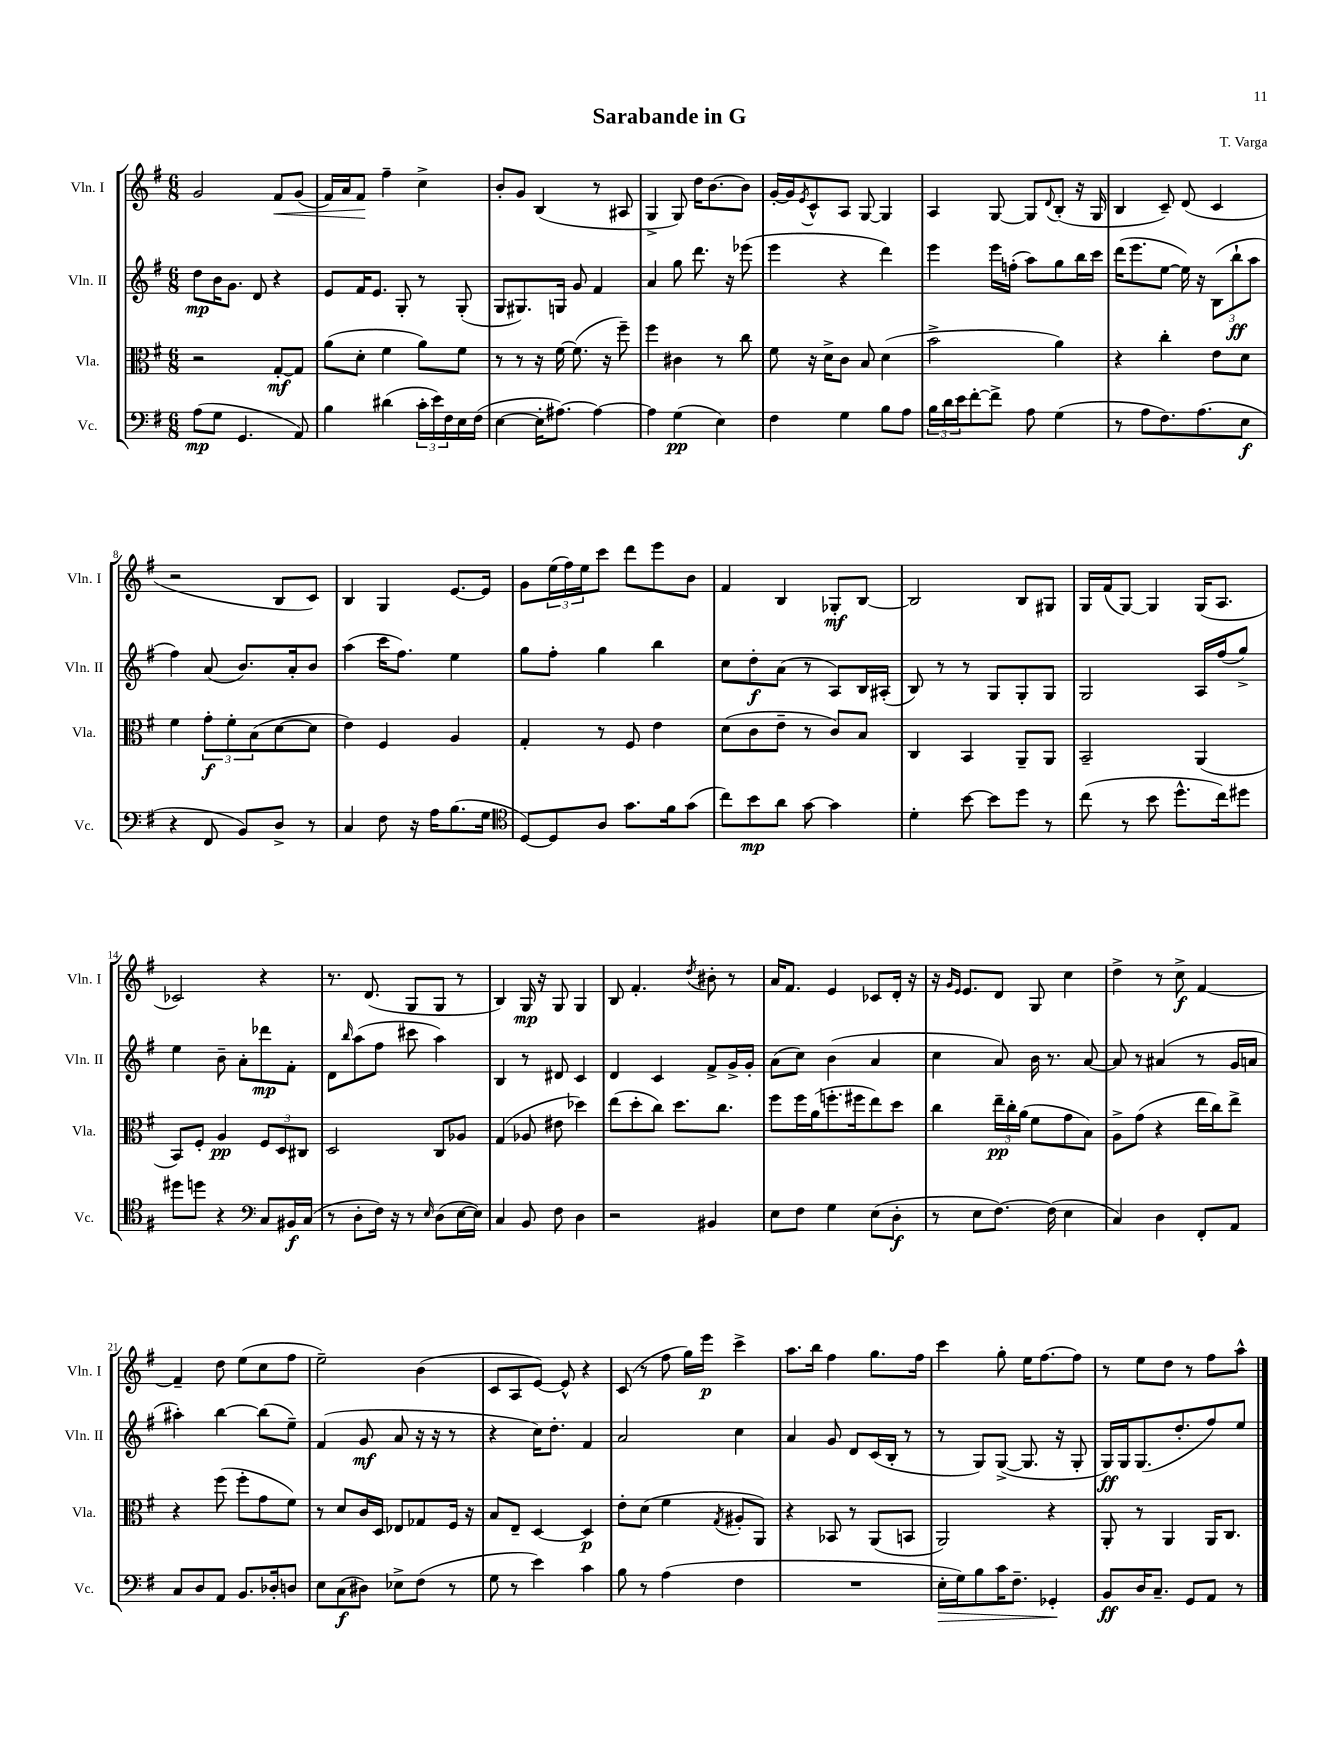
\header { title = "Sarabande in G" composer = "T. Varga" }
<<
\new StaffGroup <<
\new Staff = "s0" \with { instrumentName = "Vln. I" shortInstrumentName = "Vln. I" } {
    \clef treble \key g \major \numericTimeSignature \time 6/8
    g'2 fis'8\< g'8( |
    fis'16) a'16 fis'8\! fis''4-- c''4-> |
    b'8-. g'8 b4( r8 ais8 |
    g4-> g8) d''16 b'8.~ b'8 |
    g'16~-. g'16 \acciaccatura { e'8 } c'8-^ a8 g8~ g4 |
    a4 g8~ g8 \appoggiatura { d'8 } b8-.( r16 g16 |
    b4 c'8--) d'8( c'4 |
    r2 b8 c'8) |
    b4 g4 e'8.~ e'16 |
    g'8 \tuplet 3/2 { e''16( fis''16) e''16 } c'''8 d'''8 e'''8 b'8 |
    fis'4 b4 ges8-.\mf b8~ |
    b2 b8 gis8 |
    g16 fis'16( g8~) g4 g16( a8. |
    ces'2) r4 |
    r8. d'8.( g8 g8 r8 |
    b4) g16\mp r16 g8 g4 |
    b8 fis'4.-. \acciaccatura { d''8 } bis'8-. r8 |
    a'16 fis'8. e'4 ces'8 d'16-. r16 |
    r16 \grace { g'16 e'16 } e'8. d'8 g8 c''4 |
    d''4-> r8 c''8->\f fis'4~ |
    fis'4-- d''8 e''8( c''8 fis''8 |
    e''2--) b'4( |
    c'8 a8 e'8~) e'8-^ r4 |
    c'8( r8 fis''8 g''16) e'''16\p c'''4-> |
    a''8. b''16 fis''4 g''8. fis''16 |
    c'''4 g''8-. e''16 fis''8.~ fis''8 |
    r8 e''8 d''8 r8 fis''8 a''8-^ \bar "|." |
}
\new Staff = "s1" \with { instrumentName = "Vln. II" shortInstrumentName = "Vln. II" } {
    \clef treble \key g \major \numericTimeSignature \time 6/8
    d''8\mp b'16 g'8. d'8 r4 |
    e'8 fis'16 e'8. g8-. r8 g8-.( |
    g8 gis8.) g16 g'8 fis'4 |
    a'4 g''8 d'''8. r16 ees'''8( |
    e'''4 r4 d'''4) |
    e'''4 e'''16 f''16-.( a''8) g''8 b''16 c'''16 |
    d'''16( e'''8. e''8~ e''16) r16 \tuplet 3/2 { b8( b''8-!\ff a''8 } |
    fis''4) a'8( b'8.) a'16-. b'8 |
    a''4( c'''16 fis''8.) e''4 |
    g''8 fis''8-. g''4 b''4 |
    c''8 d''8-.\f a'8( r8 a8) b16 ais16-.( |
    b8) r8 r8 g8 g8-. g8 |
    g2 a16 fis''16( g''8->) |
    e''4 b'8-- a'8-. des'''8\mp fis'8-. |
    d'8 \grace { b''16 } a''8( fis''8 cis'''8 a''4) |
    b4 r8 dis'8 c'4 |
    d'4 c'4 fis'8-> g'16-> g'16-. |
    a'8( c''8) b'4( a'4 |
    c''4 a'8) b'16 r8. a'8~ |
    a'8 r8 ais'4( r8 g'16 a'16 |
    ais''4-.) b''4~ b''8( e''8--) |
    fis'4( g'8\mf a'8 r16 r16 r8 |
    r4 c''16) d''8.-. fis'4 |
    a'2 c''4 |
    a'4 g'8 d'8 c'16( b16-. r8 |
    r8 g8) g8~->( g8. r16 g8-. |
    g16\ff) g16 g8.( d''8.-. fis''8) e''8 \bar "|." |
}
\new Staff = "s2" \with { instrumentName = "Vla." shortInstrumentName = "Vla." } {
    \clef alto \key g \major \numericTimeSignature \time 6/8
    r2 g8~-.\mf g8 |
    a'8( d'8-. fis'4 a'8) fis'8 |
    r8 r8 r16 fis'16~ fis'8.( r16 fis''8--) |
    fis''4 cis'4 r8 c''8 |
    fis'8 r16 d'16-> c'8 b8 d'4( |
    b'2-> a'4) |
    r4 c''4-. e'8 d'8 |
    fis'4 \tuplet 3/2 { g'8-.\f fis'8-. b8( } d'8~ d'8 |
    e'4) fis4 a4 |
    g4-. r8 fis8 e'4 |
    d'8( c'8 e'8-- r8 c'8) b8 |
    c4 b,4 a,8-- a,8 |
    b,2-- a,4( |
    b,8) fis8-. a4\pp \tuplet 3/2 { fis8 d8 cis8 } |
    d2 c8 aes8 |
    g4( aes8 eis'8 des''4) |
    e''8( d''8-. c''8) d''8. c''8. |
    fis''8 fis''16 a'16( f''8.-. fis''16 e''8) d''8 |
    c''4 \tuplet 3/2 { e''16--\pp c''16-. a'16( } fis'8 g'8 b8) |
    a8-> g'8( r4 e''16 c''16) e''8-> |
    r4 fis''8( fis''8-. g'8 fis'8) |
    r8 d'8 c'16 d16 ees8 ges8 fis16 r16 |
    b8 e8-- d4~ d4\p |
    e'8-. d'8( fis'4 \acciaccatura { g8 } ais8-. a,8) |
    r4 bes,8 r8 a,8( b,8 |
    a,2) r4 |
    a,8-. r8 a,4 a,16 c8. \bar "|." |
}
\new Staff = "s3" \with { instrumentName = "Vc." shortInstrumentName = "Vc." } {
    \clef bass \key g \major \numericTimeSignature \time 6/8
    a8\mp( g8 g,4. a,8) |
    b4 dis'4( \tuplet 3/2 { c'16-. e'16) fis16 } e16 fis16( |
    e4~ e16-. ais8.~) ais4~ |
    ais4 g4\pp( e4) |
    fis4 g4 b8 a8 |
    \tuplet 3/2 { b16 d'16 e'16 } fis'8~-. fis'8-> a8 g4( |
    r8 a8 fis8.) a8.( e8\f |
    r4 fis,8 b,8) d8-> r8 |
    c4 fis8 r16 a16 b8.( g16 |
    \clef tenor d8~) d8 a8 g'8. fis'16 g'8( |
    c''8) b'8\mp a'8 g'8~ g'4 |
    d'4-. b'8~ b'8 d''8 r8 |
    c''8( r8 b'8 d''8.-^ c''16) dis''8 |
    dis''8 d''8 r4 \clef bass c8 bis,16\f c16( |
    r8 d8-. fis16) r16 r8 \grace { e16 } d8( e16~ e16) |
    c4 b,8 fis8 d4 |
    r2 bis,4 |
    e8 fis8 g4 e8( d8-.\f |
    r8 e8 fis8.~) fis16( e4 |
    c4) d4 fis,8-. a,8 |
    c8 d8 a,8 b,8. des16-. d8 |
    e8 c8\f( dis8) ees8-> fis8( r8 |
    g8 r8 e'4) c'4 |
    b8 r8 a4( fis4 |
    R2. |
    e16-.\> g16) b8 c'16 fis8.-- ges,4-.\! |
    b,8\ff d16 c8.-- g,8 a,8 r8 \bar "|." |
}
>>
>>
